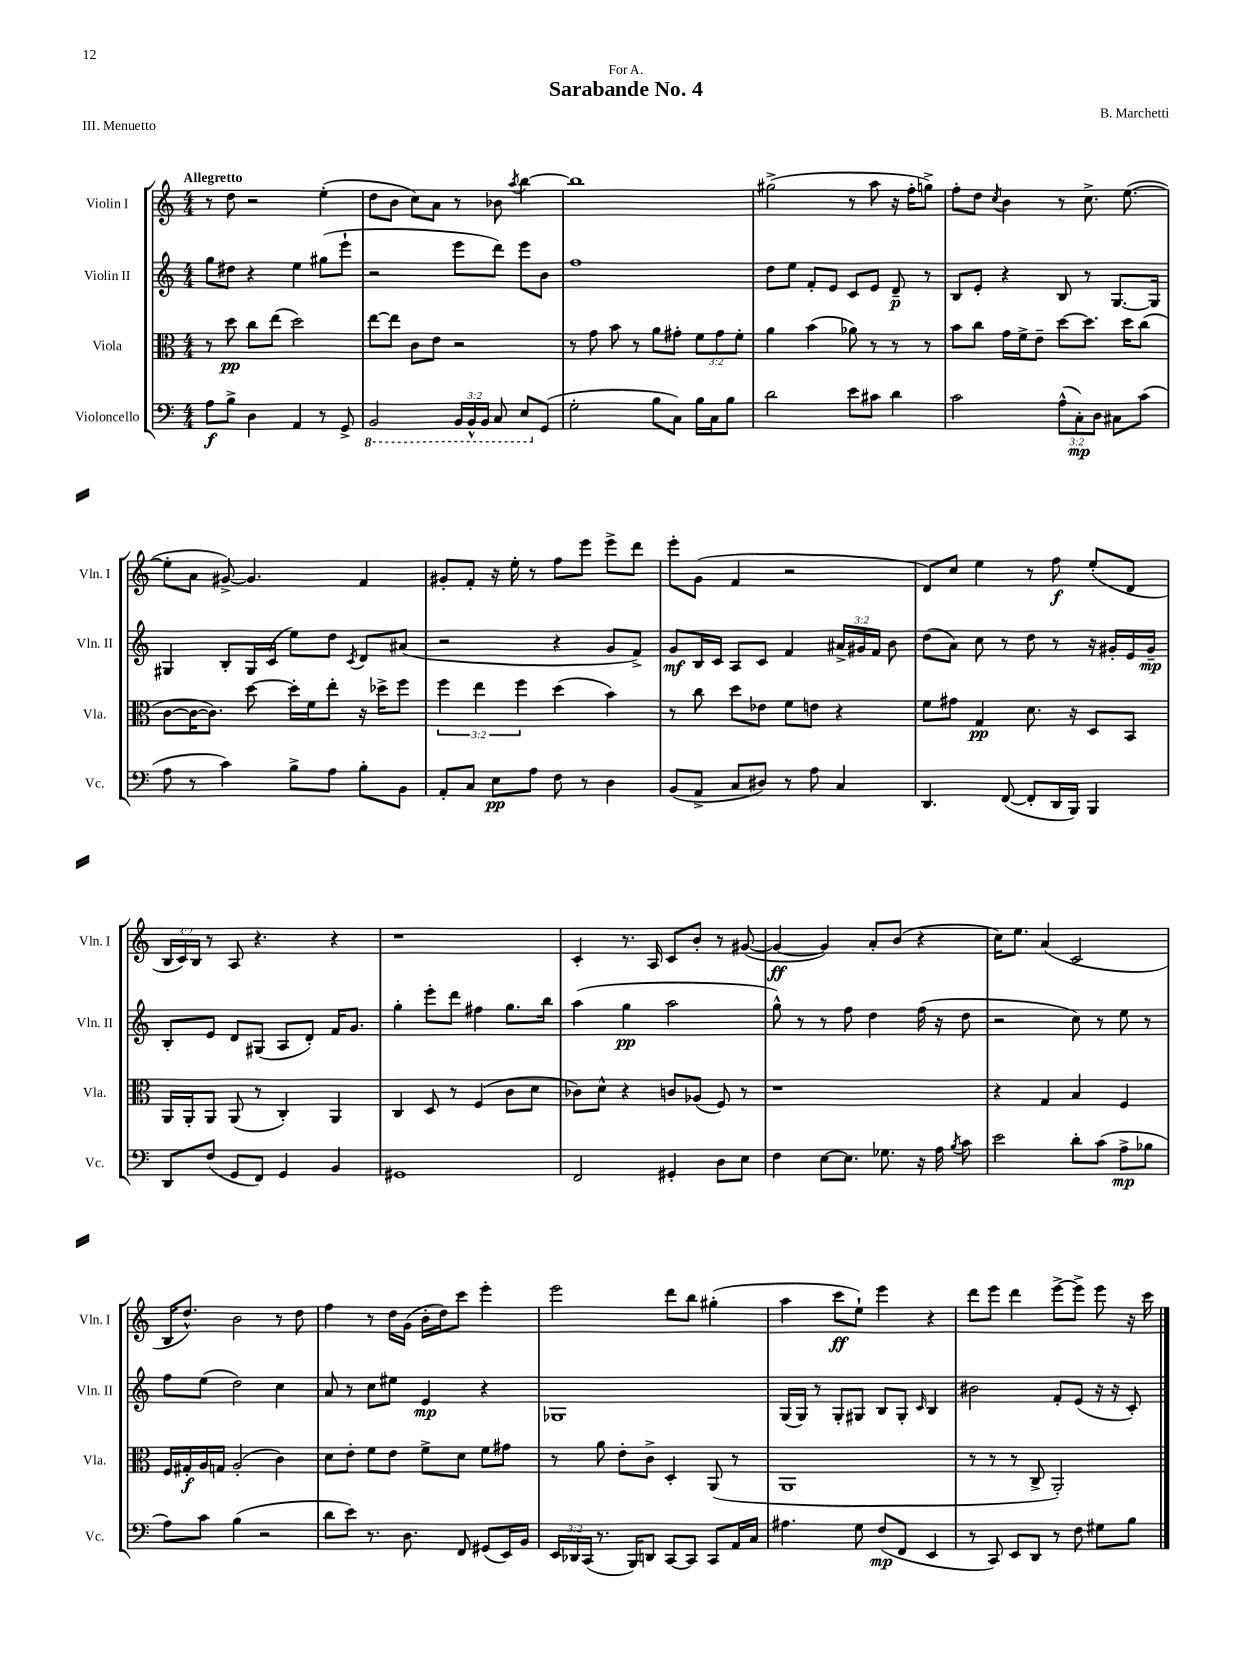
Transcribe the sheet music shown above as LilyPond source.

\header { title = "Sarabande No. 4" composer = "B. Marchetti" dedication = "For A." piece = "III. Menuetto" }
<<
\new StaffGroup <<
\new Staff = "s0" \with { instrumentName = "Violin I" shortInstrumentName = "Vln. I" } {
    \clef treble \key c \major \numericTimeSignature \time 4/4 \override Staff.TupletNumber.text = #tuplet-number::calc-fraction-text \tempo "Allegretto"
    \autoBeamOff r8 d''8 r2 e''4-.( |
    d''8[ b'8] c''8[) a'8] r8 bes'8 \acciaccatura { a''8 } b''4~ |
    b''1 |
    gis''2->( r8 a''8 r16 f''16[-. g''8]->) |
    f''8[-. d''8] \acciaccatura { c''8 } b'4 r8 c''8.-> e''8.~( |
    e''8[-. a'8] gis'8~->) gis'4. f'4 |
    gis'8[-. f'8]-. r16 e''16-. r8 f''8[ e'''8] e'''8[-> d'''8] |
    e'''8[-. g'8]( f'4 r2 |
    d'8[) c''8] e''4 r8 f''8\f e''8[-.( d'8] |
    \tuplet 3/2 { b16[ c'16) b16] } r8 a8 r4. r4 |
    r1 |
    c'4-. r8. a16 c'8[ b'8]-. r8 gis'8~( |
    gis'4~\ff gis'4) a'8[-. b'8]( r4 |
    c''16[) e''8.] a'4( c'2 |
    b16[ d''8.]-^) b'2 r8 d''8 |
    f''4 r8 d''16[ g'16]( b'16[-. d''16) c'''8] e'''4-. |
    e'''2 d'''8[ b''8] gis''4-.( |
    a''4 c'''8[\ff e''8]-!) e'''4 r4 |
    d'''8[ e'''8] d'''4 e'''8[~-> e'''8]-> e'''8 r16 c'''16 \bar "|." |
}
\new Staff = "s1" \with { instrumentName = "Violin II" shortInstrumentName = "Vln. II" } {
    \clef treble \key c \major \numericTimeSignature \time 4/4 \override Staff.TupletNumber.text = #tuplet-number::calc-fraction-text
    \autoBeamOff g''8[ dis''8] r4 e''4 gis''8[( e'''8]-! |
    r2 e'''8[ d'''8]) e'''8[ b'8] |
    f''1 |
    d''8[ e''8] f'8[-. e'8] c'8[ e'8] d'8--\p r8 |
    b8[ e'8]-. r4 b8 r8 g8.[~ g16] |
    gis4 b8[-. gis16 c'16]( e''8[) d''8] \acciaccatura { c'8 } d'8[ ais'8]( |
    r2 r4 g'8[ f'8]->) |
    g'8[\mf b16 c'16] a8[ c'8] f'4 \tuplet 3/2 { ais'16[-> gis'16 f'16] } b'8 |
    d''8[( a'8]) c''8 r8 d''8 r8 r16 gis'16[-. e'16 gis'16]--\mp |
    b8[-. e'8] d'8[ gis8]( a8[ d'8]-.) f'16[ g'8.] |
    g''4-. e'''8[-. d'''8] fis''4 g''8.[ b''16] |
    a''4( g''4\pp a''2 |
    g''8-^) r8 r8 f''8 d''4 f''16( r16 d''8 |
    r2 c''8) r8 e''8 r8 |
    f''8[ e''8]( d''2) c''4 |
    a'8 r8 c''8[ eis''8] e'4\mp r4 |
    ges1 |
    g16[( g16]) r8 g8[-. gis8] b8[ gis8]-. \grace { c'16 } b4 |
    bis'2 f'8[-. e'8]( r16 r16 c'8-.) \bar "|." |
}
\new Staff = "s2" \with { instrumentName = "Viola" shortInstrumentName = "Vla." } {
    \clef alto \key c \major \numericTimeSignature \time 4/4 \override Staff.TupletNumber.text = #tuplet-number::calc-fraction-text
    \autoBeamOff r8 d''8\pp c''8[ e''8]( d''2) |
    e''8[~ e''8] c'8[ e'8] r2 |
    r8 g'8 b'8 r8 a'8[ gis'8]-. \tuplet 3/2 { f'8[ gis'8 f'8]-. } |
    a'4 b'4( aes'8) r8 r8 r8 |
    b'8[ c''8] g'16[ f'16-> e'8]-- d''8[~ d''8.] d''16[ c''8]( |
    c'8[~ c'16~ c'8.]) d''8~ d''16[-. f'16 e''8]-. r16 des''16[-> f''8] |
    \tuplet 3/2 { f''4 e''4 f''4 } d''4( b'4) |
    r8 c''8 d''8[ ees'8] f'8[ e'8] r4 |
    f'8[ gis'8] g4\pp d'8. r16 d8[ b,8] |
    a,16[ a,16-. a,8] a,8( r8 c4-.) a,4 |
    c4 d8 r8 f4( c'8[ d'8] |
    ces'8[) d'8]-^ r4 c'8[ aes8]( f8) r8 |
    r1 |
    r4 g4 b4 f4 |
    f16[ gis16-.\f a16 g16] a2-.( c'4) |
    d'8[ e'8]-. f'8[ e'8] f'8[-> d'8] f'8[ gis'8] |
    r8 a'8 e'8[-. c'8]-> d4-. a,8( r8 |
    a,1 |
    r8 r8 r8 c8-> a,2-.) \bar "|." |
}
\new Staff = "s3" \with { instrumentName = "Violoncello" shortInstrumentName = "Vc." } {
    \clef bass \key c \major \numericTimeSignature \time 4/4 \override Staff.TupletNumber.text = #tuplet-number::calc-fraction-text
    \autoBeamOff a8[\f b8]-> d4 a,4 r8 g,8-> |
    \ottava #-1 b,,2 \tuplet 3/2 { b,,16[ b,,16-^ b,,16] } c,8 e,8[ \ottava #0 g,8]( |
    g2-. b8[ c8]) b16[ c16 b8] |
    d'2 e'8[ cis'8] d'4 |
    c'2 \tuplet 3/2 { a8[-^( c8-.\mp) d8] } cis8[ c'8]( |
    a8 r8 c'4) b8[-> a8] b8[-. b,8] |
    a,8[-. c8] e8[\pp a8] f8 r8 d4 |
    b,8[( a,8]-> c8[ dis8]) r8 a8 c4 |
    d,4. f,8~( f,8[-. d,16 b,,16]) b,,4 |
    d,8[ f8]( g,8[ f,8]) g,4 b,4 |
    gis,1 |
    f,2 gis,4-. d8[ e8] |
    f4 e8[~ e8.] ges8. r16 a16 \acciaccatura { b8 } c'8 |
    e'2 d'8[-. c'8]( a8[->\mp bes8] |
    a8[) c'8] b4( r2 |
    d'8[ e'8]) r8. d8. f,8 gis,8[( e,16) b,16] |
    \tuplet 3/2 { e,16[ des,16 c,16]( } r8. b,,16[) d,8] c,8[~ c,8] c,8[ a,16 c16] |
    ais4. g8 f8[\mp( f,8] e,4 |
    r8 c,8) e,8[ d,8] r8 f8 gis8[ b8] \bar "|." |
}
>>
>>
\layout { \context { \Score \remove "Bar_number_engraver" } }
